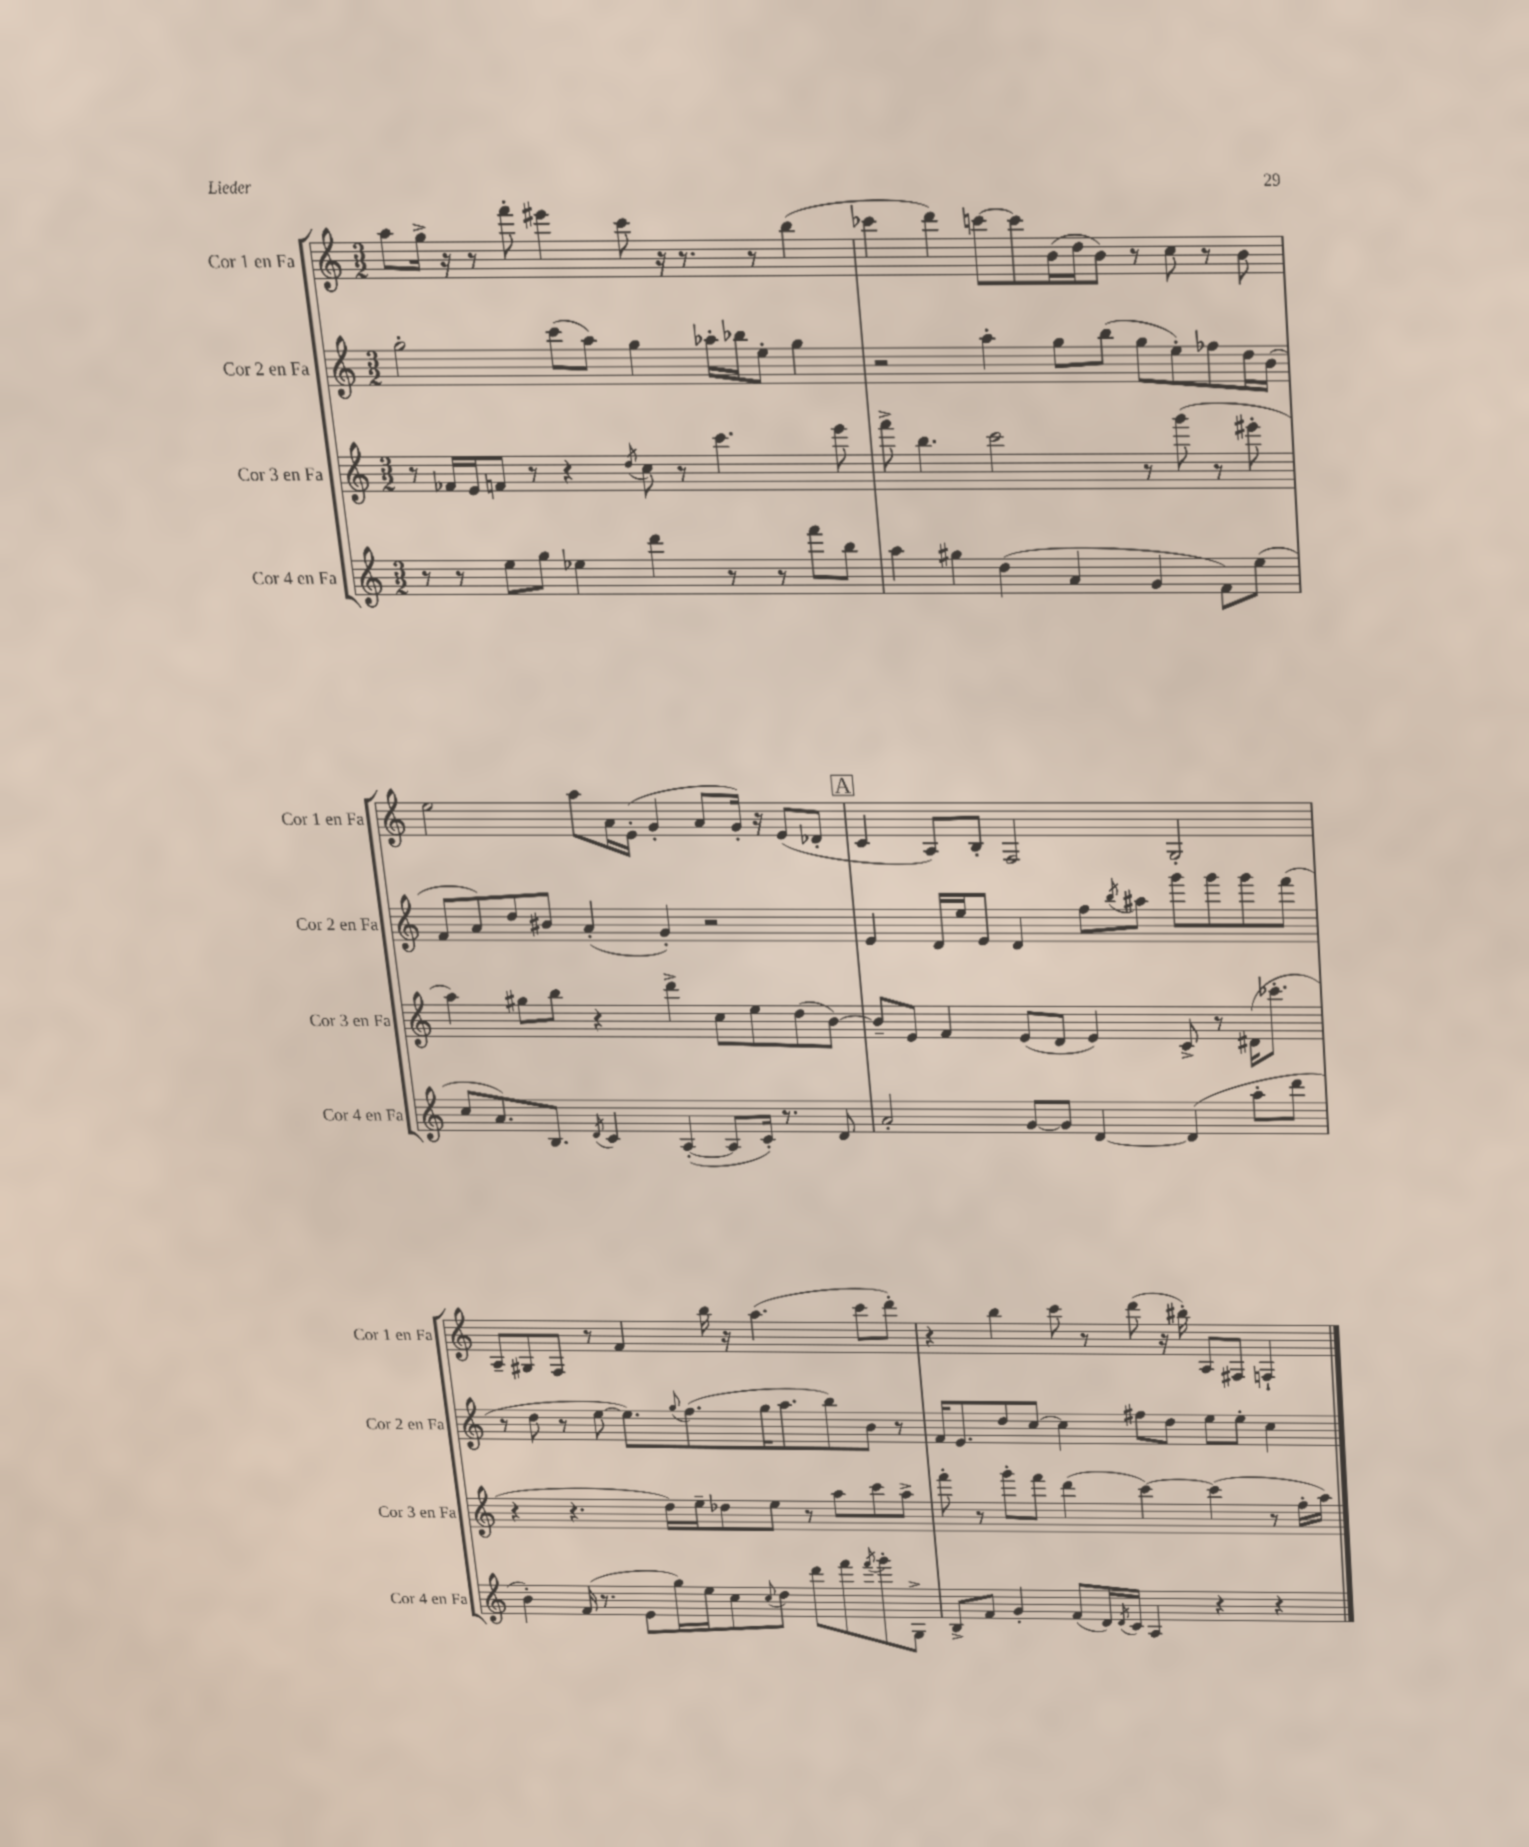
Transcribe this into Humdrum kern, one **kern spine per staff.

**kern	**kern	**kern	**kern
*part4	*part3	*part2	*part1
*staff4	*staff3	*staff2	*staff1
*I"Cor 4 en Fa	*I"Cor 3 en Fa	*I"Cor 2 en Fa	*I"Cor 1 en Fa
*I'Cor 4 en Fa	*I'Cor 3 en Fa	*I'Cor 2 en Fa	*I'Cor 1 en Fa
*clefG2	*clefG2	*clefG2	*clefG2
*k[]	*k[]	*k[]	*k[]
*M3/2	*M3/2	*M3/2	*M3/2
=108	=108	=108	=108
8r	8r	2gg'\	8aa\L
8r	16f-X/LL	.	16gg^\Jk
.	16e/J	.	16r
8ee\L	8fn/J	.	8r
8gg\J	8r	.	8fff'\
4ee-X\	4r	(8ccc\L	4eee#X\
.	.	8aa\J)	.
.	8qdd/	.	.
4ddd\	8cc\	4gg\	8ccc\
.	8r	.	16r
.	.	.	8.r
8r	4.ccc\	16aa-X'\LL	.
.	.	16bb-X\J	.
8r	.	8ee'\J	8r
8fff\L	.	4gg\	(4bb\
8bb\J	8eee\	.	.
=109	=109	=109	=109
4aa\	8fff^\	2r	4ccc-X\
.	4.bb\	.	.
4gg#X\	.	.	4ddd\)
(4dd\	2ccc\	4aa'\	[8cccn\L
.	.	.	8ccc\]
4a/	.	8gg\L	(16b\L
.	.	.	16dd\J
.	.	(8bb\J	8b\J)
4g/	8r	8gg\L	8r
.	(8ggg\	8ee'\)	8cc\
8f\L)	8r	8ff-X\	8r
(8ee\J	8eee#X'\	16dd\L	8b\
.	.	(16b\JJ	.
!!LO:LB:g=z
=110	=110	=110	=110
8cc/L	4aa\)	8f/L	2ee\
8.a/)	.	8a/)	.
.	8gg#X\L	8dd/	.
8.B/J	.	.	.
.	8bb\J	8b#X/J	.
8qd/	.	.	.
4c/	4r	(4a'/	8aa\L
.	.	.	16a\L
.	.	.	(16e'\JJ
([4A'/	4ddd^\	4g'/)	4g'/
8A/L]	8cc\L	2r	8a/L
16c'/Jk)	8ee\	.	16g'/Jk)
8.r	.	.	16r
.	(8dd\	.	(8e/L
8d/	[8b\J)	.	8d-X'/J
!!LO:REH:place=s1:t=A
=111	=111	=111	=111
2a'/	8b~/L]	4e/	4c/
.	8e/J	.	.
.	4f/	16d/LL	8A/L)
.	.	16ee/J	.
.	.	8e/J	8B'/J
[8g/L	(8e/L	4d/	2F/
8g/J]	8d/J	.	.
[4d/	4e/)	8ff\L	.
.	.	8qbb/	.
.	.	8aa#X\J	.
(4d/]	8c^/	8ggg\L	2G'/
.	8r	8ggg\	.
8aa'\L	(16d#X\KL	8ggg\	.
.	8.ccc-X'\J	.	.
8ddd\J	.	(8fff\J	.
!!LO:LB:g=z
=112	=112	=112	=112
4b'\)	4r	8r	8A~/L
.	.	8dd\	8G#X/
(16f/	4.r	8r	8F/J
8.r	.	.	.
.	.	[8ee\	8r
8e\L	.	8.ee\L])	4f/
16gg\L)	16dd\LL)	.	.
.	.	8qqgg/	.
16ee\J	16ee~\J	(8.ff\	.
8cc\	8dd-X\	.	16bb\
.	.	.	16r
8qqcc/	.	.	.
8dd\J	8ee\J	16gg\K	(4.aa\
.	.	8.aa\	.
8ddd\L	8r	.	.
8fff\	8aa\L	8bb\)	.
8qfff/	.	.	.
8ggg'\	8ccc\	8b\J	8ccc\L
8G^\J	8aa^\J	8r	8ddd'\J)
=113	=113	=113	=113
8B^/L	8fff'\	16f/KL	4r
.	.	8.e/	.
8f/J	8r	.	.
4g'/	8ggg'\L	8dd/	4bb\
.	8fff\J	[8cc/J	.
(8f/L	(4ddd\	4cc\]	8ccc\
16d/L)	.	.	8r
8qd/	.	.	.
16c/JJ	.	.	.
4A/	[4ccc\)	8ff#X\L	(8ddd\
.	.	8dd\J	16r
.	.	.	16bb#X'\)
4r	(4ccc\]	8ee\L	8A/L
.	.	8ee'\J	8F#X/J
4r	8r	4cc\	4Fn`/
.	16ff'\LL	.	.
.	16aa\JJ)	.	.
==	==	==	==
*-	*-	*-	*-
